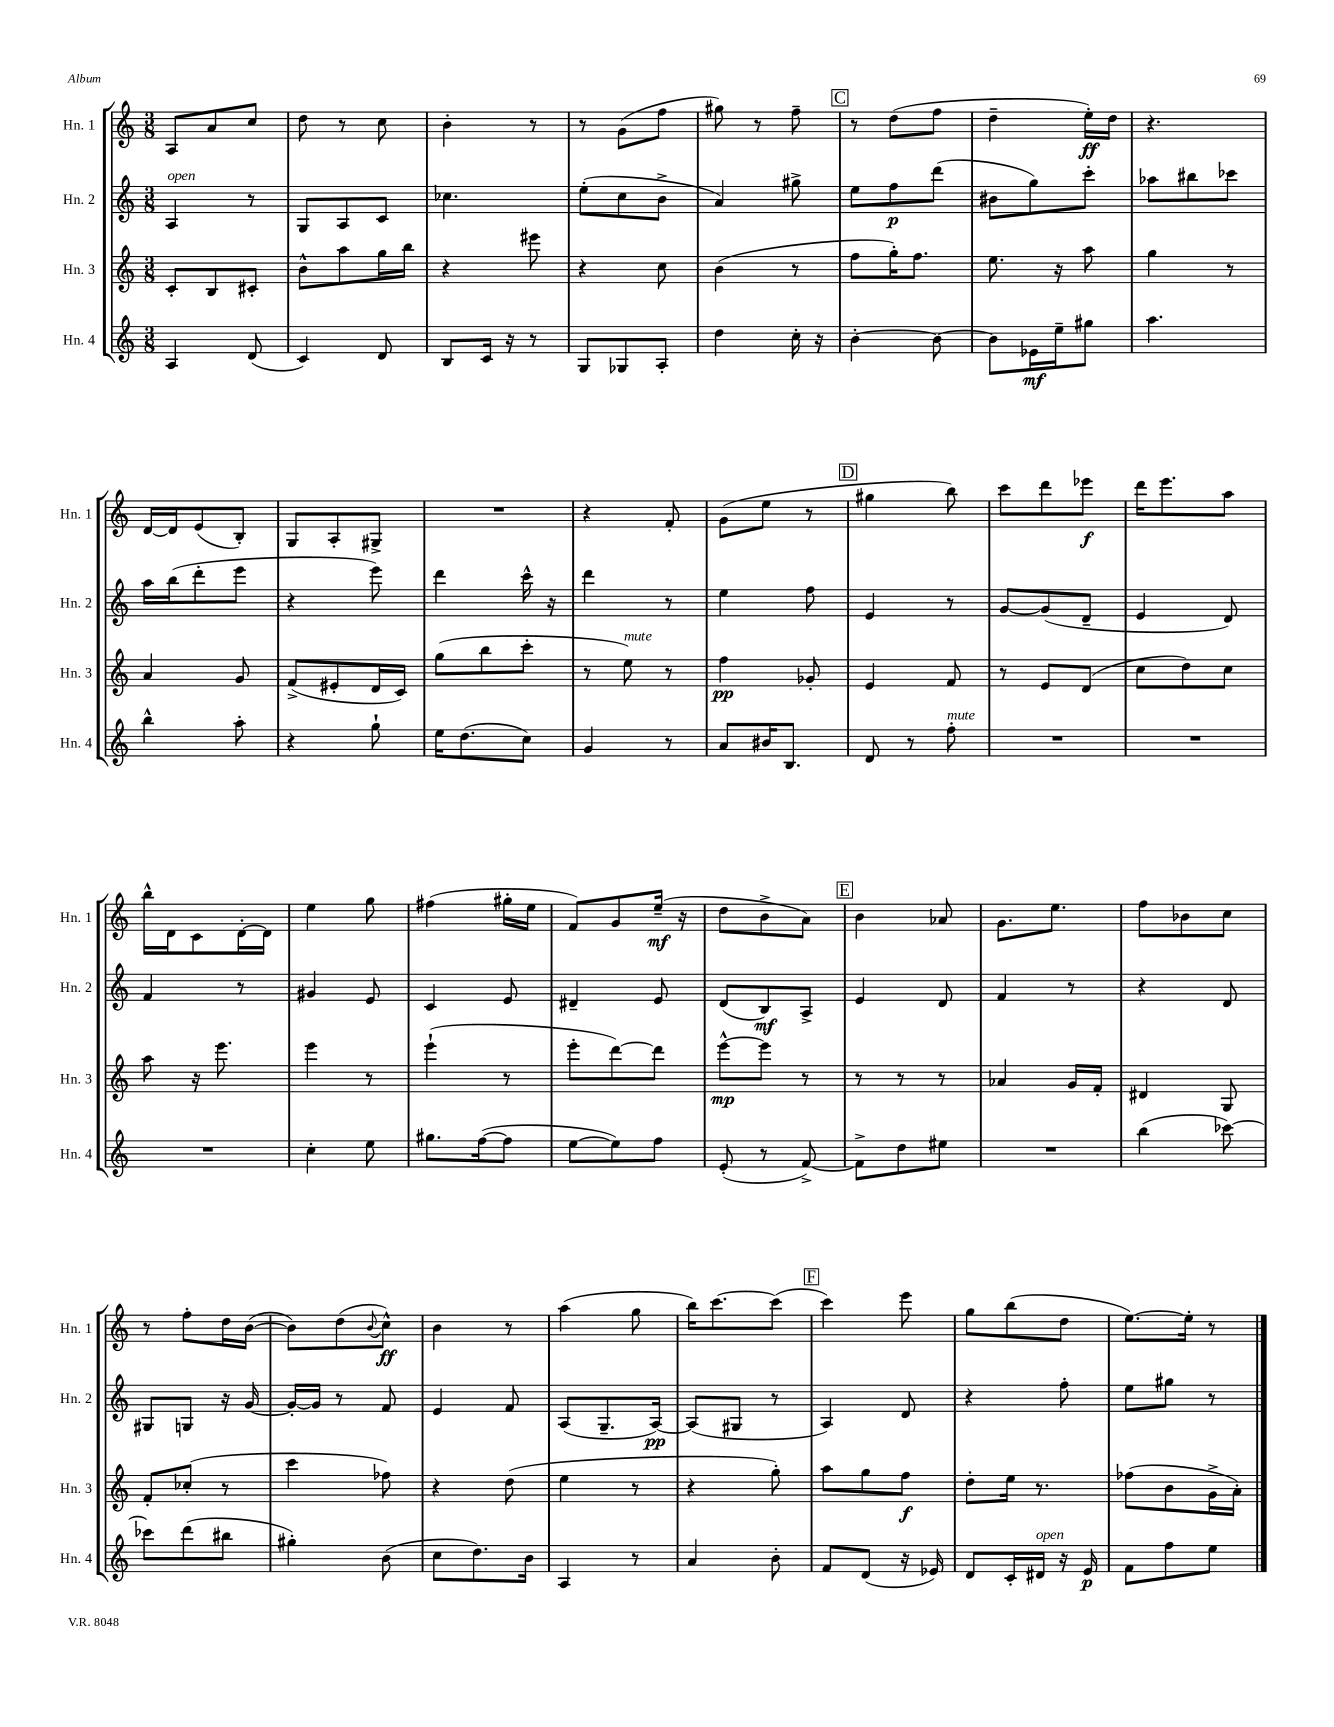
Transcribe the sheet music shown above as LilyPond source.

<<
\new StaffGroup <<
\new Staff = "s0" \with { instrumentName = "Hn. 1" shortInstrumentName = "Hn. 1" } {
    \clef treble \key c \major \numericTimeSignature \time 3/8
    a8 a'8 c''8 |
    d''8 r8 c''8 |
    b'4-. r8 |
    r8 g'8( f''8 |
    gis''8) r8 f''8-- |
    \mark \markup { \box "C" } r8 d''8( f''8 |
    d''4-- e''16-.\ff) d''16 |
    r4. |
    d'16~ d'16 e'8( b8-.) |
    g8 a8-. gis8-> |
    R4. |
    r4 f'8-. |
    g'8( e''8 r8 |
    \mark \markup { \box "D" } gis''4 b''8) |
    c'''8 d'''8 ees'''8\f |
    d'''16 e'''8. a''8 |
    b''16-^ d'16 c'8 d'16~-. d'16 |
    e''4 g''8 |
    fis''4( gis''16-. e''16 |
    f'8) g'8 e''16--\mf( r16 |
    d''8 b'8-> a'8) |
    \mark \markup { \box "E" } b'4 aes'8 |
    g'8. e''8. |
    f''8 bes'8 c''8 |
    r8 f''8-. d''16 b'16~( |
    b'8) d''8( \appoggiatura { b'8 } c''8-^\ff) |
    b'4 r8 |
    a''4( g''8 |
    b''16) c'''8.~ c'''8( |
    \mark \markup { \box "F" } c'''4) e'''8 |
    g''8 b''8( d''8 |
    e''8.~) e''16-. r8 \bar "|." |
}
\new Staff = "s1" \with { instrumentName = "Hn. 2" shortInstrumentName = "Hn. 2" } {
    \clef treble \key c \major \numericTimeSignature \time 3/8
    a4^\markup { \italic "open" } r8 |
    g8 a8 c'8 |
    ces''4. |
    e''8-.( c''8 b'8-> |
    a'4) gis''8-> |
    \mark \markup { \box "C" } e''8 f''8\p d'''8( |
    bis'8 g''8) c'''8-. |
    aes''8 bis''8 ces'''8 |
    a''16 b''16( d'''8-. e'''8 |
    r4 e'''8) |
    d'''4 c'''16-^ r16 |
    d'''4 r8 |
    e''4 f''8 |
    \mark \markup { \box "D" } e'4 r8 |
    g'8~ g'8( d'8-- |
    e'4 d'8) |
    f'4 r8 |
    gis'4 e'8 |
    c'4 e'8 |
    dis'4-- e'8 |
    d'8( b8\mf) a8-> |
    \mark \markup { \box "E" } e'4 d'8 |
    f'4 r8 |
    r4 d'8 |
    gis8 g8 r16 g'16~ |
    g'16~-. g'16 r8 f'8 |
    e'4 f'8 |
    a8( g8.-- a16~\pp) |
    a8( gis8 r8 |
    \mark \markup { \box "F" } a4) d'8 |
    r4 f''8-. |
    e''8 gis''8 r8 \bar "|." |
}
\new Staff = "s2" \with { instrumentName = "Hn. 3" shortInstrumentName = "Hn. 3" } {
    \clef treble \key c \major \numericTimeSignature \time 3/8
    c'8-. b8 cis'8-. |
    b'8-^ a''8 g''16 b''16 |
    r4 eis'''8 |
    r4 c''8 |
    b'4( r8 |
    \mark \markup { \box "C" } f''8 g''16-.) f''8. |
    e''8. r16 a''8 |
    g''4 r8 |
    a'4 g'8 |
    f'8->( eis'8-. d'16 c'16) |
    g''8( b''8 c'''8-. |
    r8 e''8^\markup { \italic "mute" }) r8 |
    f''4\pp ges'8-. |
    \mark \markup { \box "D" } e'4 f'8 |
    r8 e'8 d'8( |
    c''8 d''8) c''8 |
    a''8 r16 e'''8. |
    e'''4 r8 |
    e'''4-!( r8 |
    e'''8-. d'''8~) d'''8 |
    e'''8~-^\mp e'''8 r8 |
    \mark \markup { \box "E" } r8 r8 r8 |
    aes'4 g'16 f'16-. |
    dis'4 g8 |
    f'8-. ces''8-.( r8 |
    c'''4 fes''8) |
    r4 d''8( |
    e''4 r8 |
    r4 g''8-.) |
    \mark \markup { \box "F" } a''8 g''8 f''8\f |
    d''8-. e''16 r8. |
    fes''8( b'8 g'16-> a'16-.) \bar "|." |
}
\new Staff = "s3" \with { instrumentName = "Hn. 4" shortInstrumentName = "Hn. 4" } {
    \clef treble \key c \major \numericTimeSignature \time 3/8
    a4 d'8( |
    c'4) d'8 |
    b8 c'16 r16 r8 |
    g8 ges8 a8-. |
    d''4 c''16-. r16 |
    \mark \markup { \box "C" } b'4~-. b'8~ |
    b'8 ees'16\mf e''16-- gis''8 |
    a''4. |
    b''4-^ a''8-. |
    r4 g''8-! |
    e''16 d''8.( c''8) |
    g'4 r8 |
    a'8 bis'16 b8. |
    \mark \markup { \box "D" } d'8 r8 f''8-.^\markup { \italic "mute" } |
    R4. |
    R4. |
    R4. |
    c''4-. e''8 |
    gis''8. f''16~( f''8 |
    e''8~ e''8) f''8 |
    e'8-.( r8 f'8~->) |
    \mark \markup { \box "E" } f'8-> d''8 eis''8 |
    R4. |
    b''4( ces'''8~) |
    ces'''8 d'''8( bis''8 |
    gis''4-.) b'8( |
    c''8 d''8.) b'16 |
    a4 r8 |
    a'4 b'8-. |
    \mark \markup { \box "F" } f'8 d'8( r16 ees'16) |
    d'8 c'16-. dis'16^\markup { \italic "open" } r16 e'16\p |
    f'8 f''8 e''8 \bar "|." |
}
>>
>>
\layout { \context { \Score \remove "Bar_number_engraver" } }
